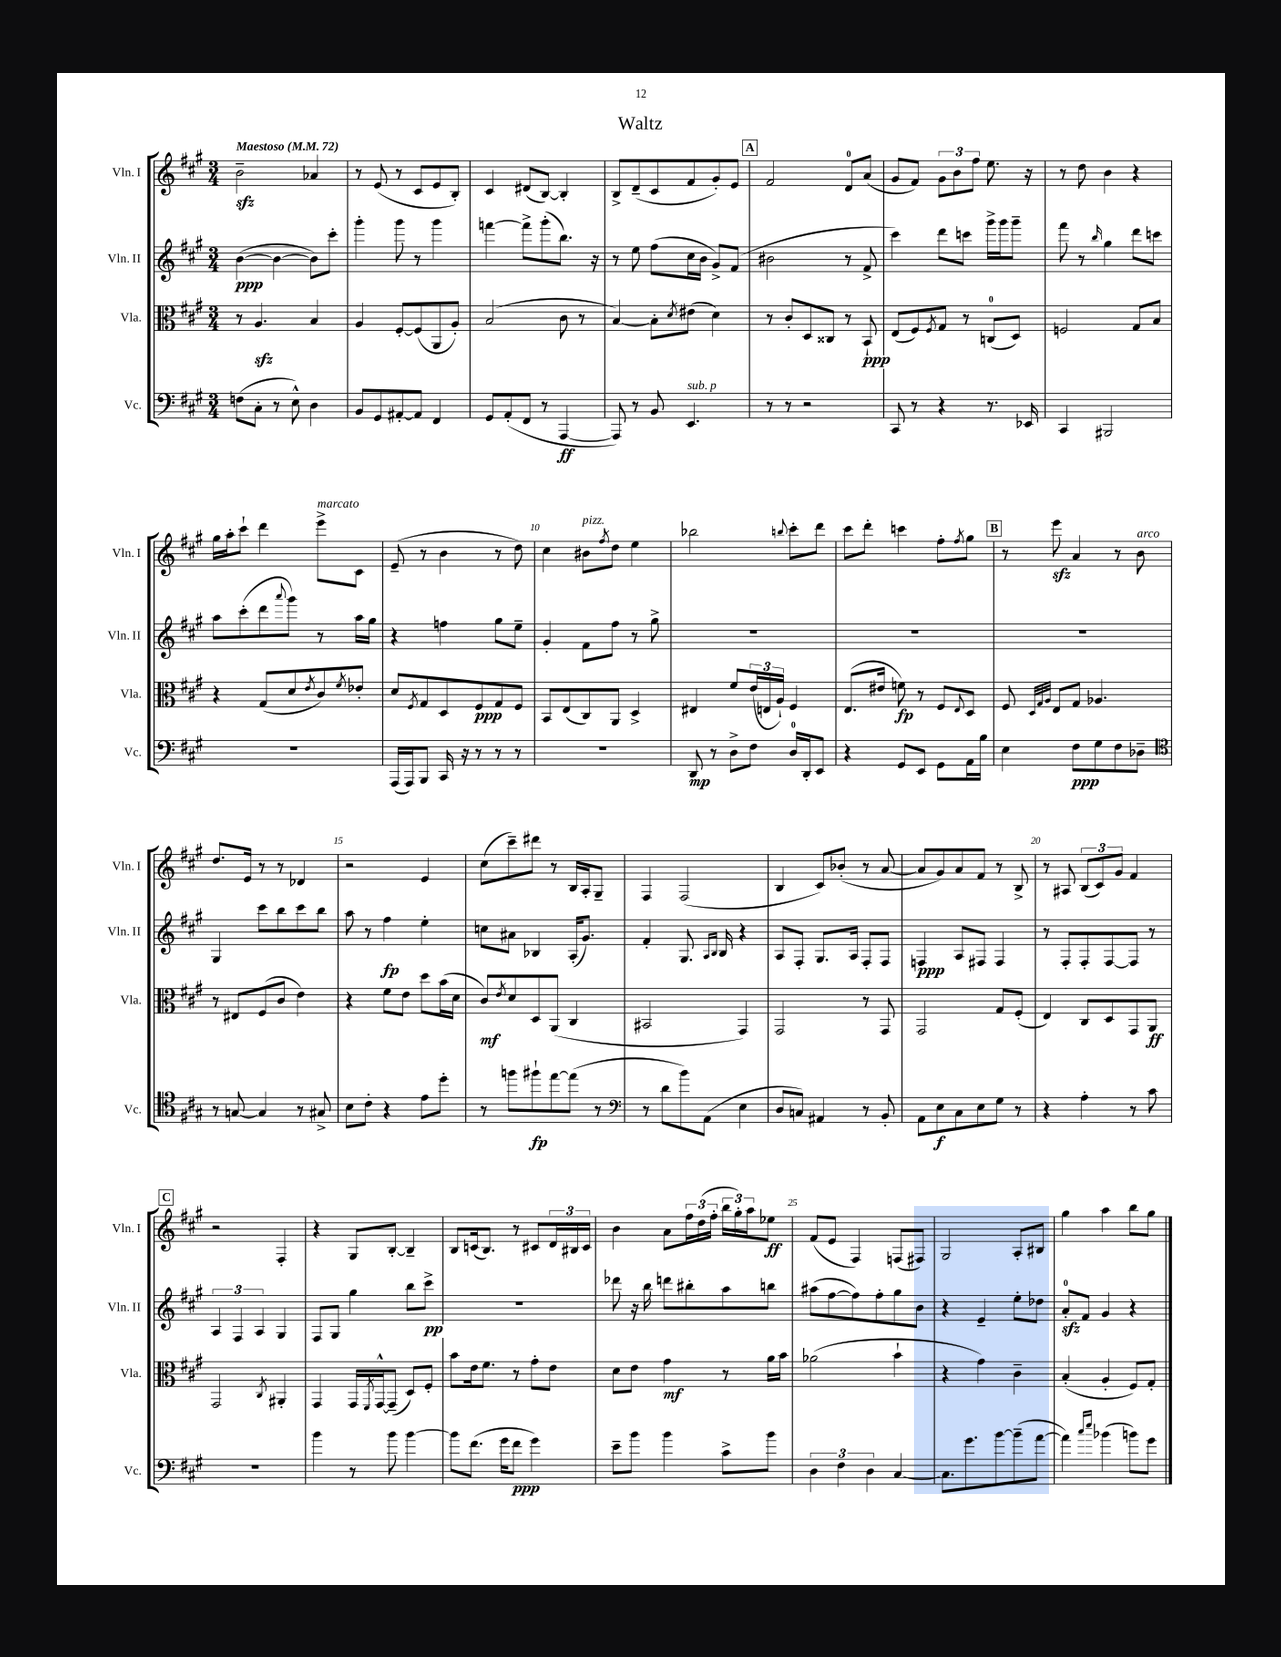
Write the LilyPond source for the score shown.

\header { title = "Waltz" }
<<
\new StaffGroup <<
\new Staff = "s0" \with { instrumentName = "Vln. I" shortInstrumentName = "Vln. I" } {
    \clef treble \key a \major \numericTimeSignature \time 3/4 \tempo "Maestoso" 4 = 72
    b'2--\sfz aes'4 |
    r8 e'8( r8 cis'8 e'8 b8-.) |
    cis'4 dis'8( b8~) b4-. |
    b8-> d'8--( cis'8 fis'8 gis'8-.) e'8 |
    \mark \markup { \box "A" } fis'2 d'8-0 a'8( |
    gis'8 fis'8) \tuplet 3/2 { gis'8 b'8 fis''8 } e''8. r16 |
    r8 d''8 b'4 r4 |
    gis''16 a''16-. cis'''8-! d'''4 e'''8->^\markup { \italic "marcato" } cis'8 |
    e'8--( r8 b'4 r8 d''8) |
    cis''4 bis'8^\markup { \italic "pizz." } \acciaccatura { fis''8 } d''8 e''4 |
    bes''2 \appoggiatura { b''8 } cis'''8-. d'''8 |
    cis'''8 d'''8-. c'''4 fis''8-. \acciaccatura { fis''8 } gis''8 |
    \mark \markup { \box "B" } r8 e'''8\sfz a'4 r8 b'8^\markup { \italic "arco" } |
    d''8. e'16 r8 r8 des'4 |
    r2 e'4 |
    cis''8( cis'''8--) dis'''8 r8 b16 a16-. gis8-- |
    fis4 fis2( |
    b4 cis'8) bes'8-.( r8 a'8~ |
    a'8 gis'8) a'8 fis'8 r8 b8-> |
    r8 ais8 \tuplet 3/2 { b8( cis'8) gis'8 } fis'4 |
    \mark \markup { \box "C" } r2 fis4-. |
    r4 gis8 b8~-. b4-- |
    b8 c'16( b8.) r8 cis'8 \tuplet 3/2 { d'16 bis16 cis'16 } |
    b'4 a'8 \tuplet 3/2 { fis''16 d''16( fis''16-. } \tuplet 3/2 { b''16 gis''16-.) a''16 } ees''8\ff |
    fis'8( e'8 fis4) f8( fis8) |
    gis2 a8-. bis8 |
    gis''4 a''4 b''8 gis''8 \bar "|." |
}
\new Staff = "s1" \with { instrumentName = "Vln. II" shortInstrumentName = "Vln. II" } {
    \clef treble \key a \major \numericTimeSignature \time 3/4
    b'4~\ppp( b'4~ b'8) cis'''8-. |
    gis'''4-. gis'''8 r8 gis'''4 |
    f'''4~ f'''8-> gis'''8-.( b''8.) r16 |
    r8 e''8 fis''8( cis''16 b'16 gis'8->) fis'8( |
    \mark \markup { \box "A" } bis'2 r8 fis'8-> |
    cis'''4) d'''8 c'''8 gis'''16-> gis'''16 gis'''8-- |
    fis'''8 r8 \grace { b''16 } gis''4 d'''8 c'''8 |
    a''8 cis'''8-.( d'''8 \appoggiatura { a'''8 } gis'''8) r8 a''16 gis''16 |
    r4 f''4 gis''8 e''8-- |
    gis'4-. fis'8 fis''8 r8 gis''8-> |
    R2. |
    R2. |
    \mark \markup { \box "B" } R2. |
    gis4 cis'''8 b''8 cis'''8 b''8 |
    a''8 r8 fis''4\fp e''4-. |
    c''8 ais'8 bes4 a16-.( gis'8.) |
    fis'4-. gis8. \grace { a16 b16 } b16 r4 |
    a8 fis8-. gis8. a16 fis8-. fis8 |
    f4\ppp a8 fis8 fis4 |
    r8 fis8-. fis8-. fis8~ fis8 r8 |
    \mark \markup { \box "C" } \tuplet 3/2 { a4 fis4 a4 } gis4 |
    fis8 gis8 gis''4 b''8 cis'''8->\pp |
    R2. |
    des'''8 r16 b''16 d'''8 bis''8-. a''8 b''8 |
    ais''8( fis''8~ fis''8) fis''8-. gis''8 b'8 |
    r4 e'4-- e''8-. des''8 |
    a'8-0-.\sfz fis'8 gis'4 r4 \bar "|." |
}
\new Staff = "s2" \with { instrumentName = "Vla." shortInstrumentName = "Vla." } {
    \clef alto \key a \major \numericTimeSignature \time 3/4
    r8 a4.\sfz b4 |
    a4 fis8~-. fis8( a,8 a8-.) |
    b2( cis'8 r8 |
    b4~) b8-. \acciaccatura { d'8 } eis'8( d'4) |
    \mark \markup { \box "A" } r8 cis'8-. d8 cisis8 r8 b,8-!\ppp |
    e8( fis8) \acciaccatura { fis8 } gis8 r8 c8-0( d8) |
    f2 gis8 b8 |
    r4 gis8( d'8 \acciaccatura { e'8 } cis'8) \acciaccatura { fis'8 } ees'8-. |
    d'8 \acciaccatura { fis8 } gis8 d8 fis8\ppp gis8 fis8 |
    b,8 e8( cis8) a,8 d4-> |
    eis4 fis'8 \tuplet 3/2 { e'16( e16 a16-!) } fis4 |
    e8.( eis'16 f'8\fp) r8 fis8 \appoggiatura { e8 } d8 |
    \mark \markup { \box "B" } fis8 \grace { d32 gis32 a32 } e8 gis8 aes4. |
    r8 eis8 fis8( cis'8 e'4) |
    r4 fis'8 e'8 d''8 b'16( d'16 |
    cis'8\mf) \acciaccatura { e'8 } d'8 d8 a,8( cis4 |
    bis,2 gis,4) |
    gis,2 r8 gis,8 |
    gis,2 gis8 fis8-.( |
    e4) cis8 d8 gis,8 a,8\ff |
    \mark \markup { \box "C" } gis,2 \acciaccatura { cis8 } ais,4-. |
    gis,4 gis,16 \acciaccatura { fis,8 } gis,16~-^ gis,8--( d8) fis8-. |
    b'8 e'16 fis'8. r8 gis'8-. e'8 |
    d'8 e'8 gis'4\mf r8 a'16 b'16 |
    aes'2( b'4-! |
    r4 gis'4) cis'4-- |
    b4-.( a4-. fis8) gis8-. \bar "|." |
}
\new Staff = "s3" \with { instrumentName = "Vc." shortInstrumentName = "Vc." } {
    \clef bass \key a \major \numericTimeSignature \time 3/4
    f8( cis8-. r8 e8-^) d4 |
    b,8 gis,8 ais,8~-. ais,8 fis,4 |
    gis,8 a,8-.( fis,8 r8 a,,4~\ff |
    a,,8) r8 b,8 e,4.^\markup { \italic "sub. p" } |
    \mark \markup { \box "A" } r8 r8 r2 |
    cis,8 r8 r4 r8. ees,16 |
    cis,4 bis,,2 |
    R2. |
    a,,16( a,,16) b,,8 cis,16 r16 r8 r8 r8 |
    R2. |
    d,8\mp r8 d8-> fis8 d16-0 d,16-. e,8 |
    r4 gis,8 e,8 gis,8 a,16 b16 |
    \mark \markup { \box "B" } e4 fis8\ppp gis8 fis8 des8-- |
    \clef tenor r8 g8~ g4 r8 gis8-> |
    b8 cis'8-. r4 e'8 d''8-. |
    r8 f''8 fis''8-!\fp e''8~ e''8( r8 |
    \clef bass r8 d'8 b'8) a,8( e4 |
    d8 c8) ais,4 r8 b,8-. |
    a,8 e8\f cis8 e8 gis8 r8 |
    r4 a4-. r8 cis'8 |
    \mark \markup { \box "C" } R2. |
    b'4 r8 b'8 b'4~ |
    b'8 fis'8.( gis'16 fis'8\ppp gis'4) |
    e'8-- b'8 b'4 cis'8-> b'8 |
    \tuplet 3/2 { d4 fis4 d4 } cis4~ |
    cis8. gis'8. b'8~ b'8--( a'8~ |
    a'4) \grace { cis''16 e''16 } bes'4( b'8) gis'8 \bar "|." |
}
>>
>>
\layout { \context { \Score \override BarNumber.break-visibility = ##(#f #t #t) barNumberVisibility = #(every-nth-bar-number-visible 5) } }
